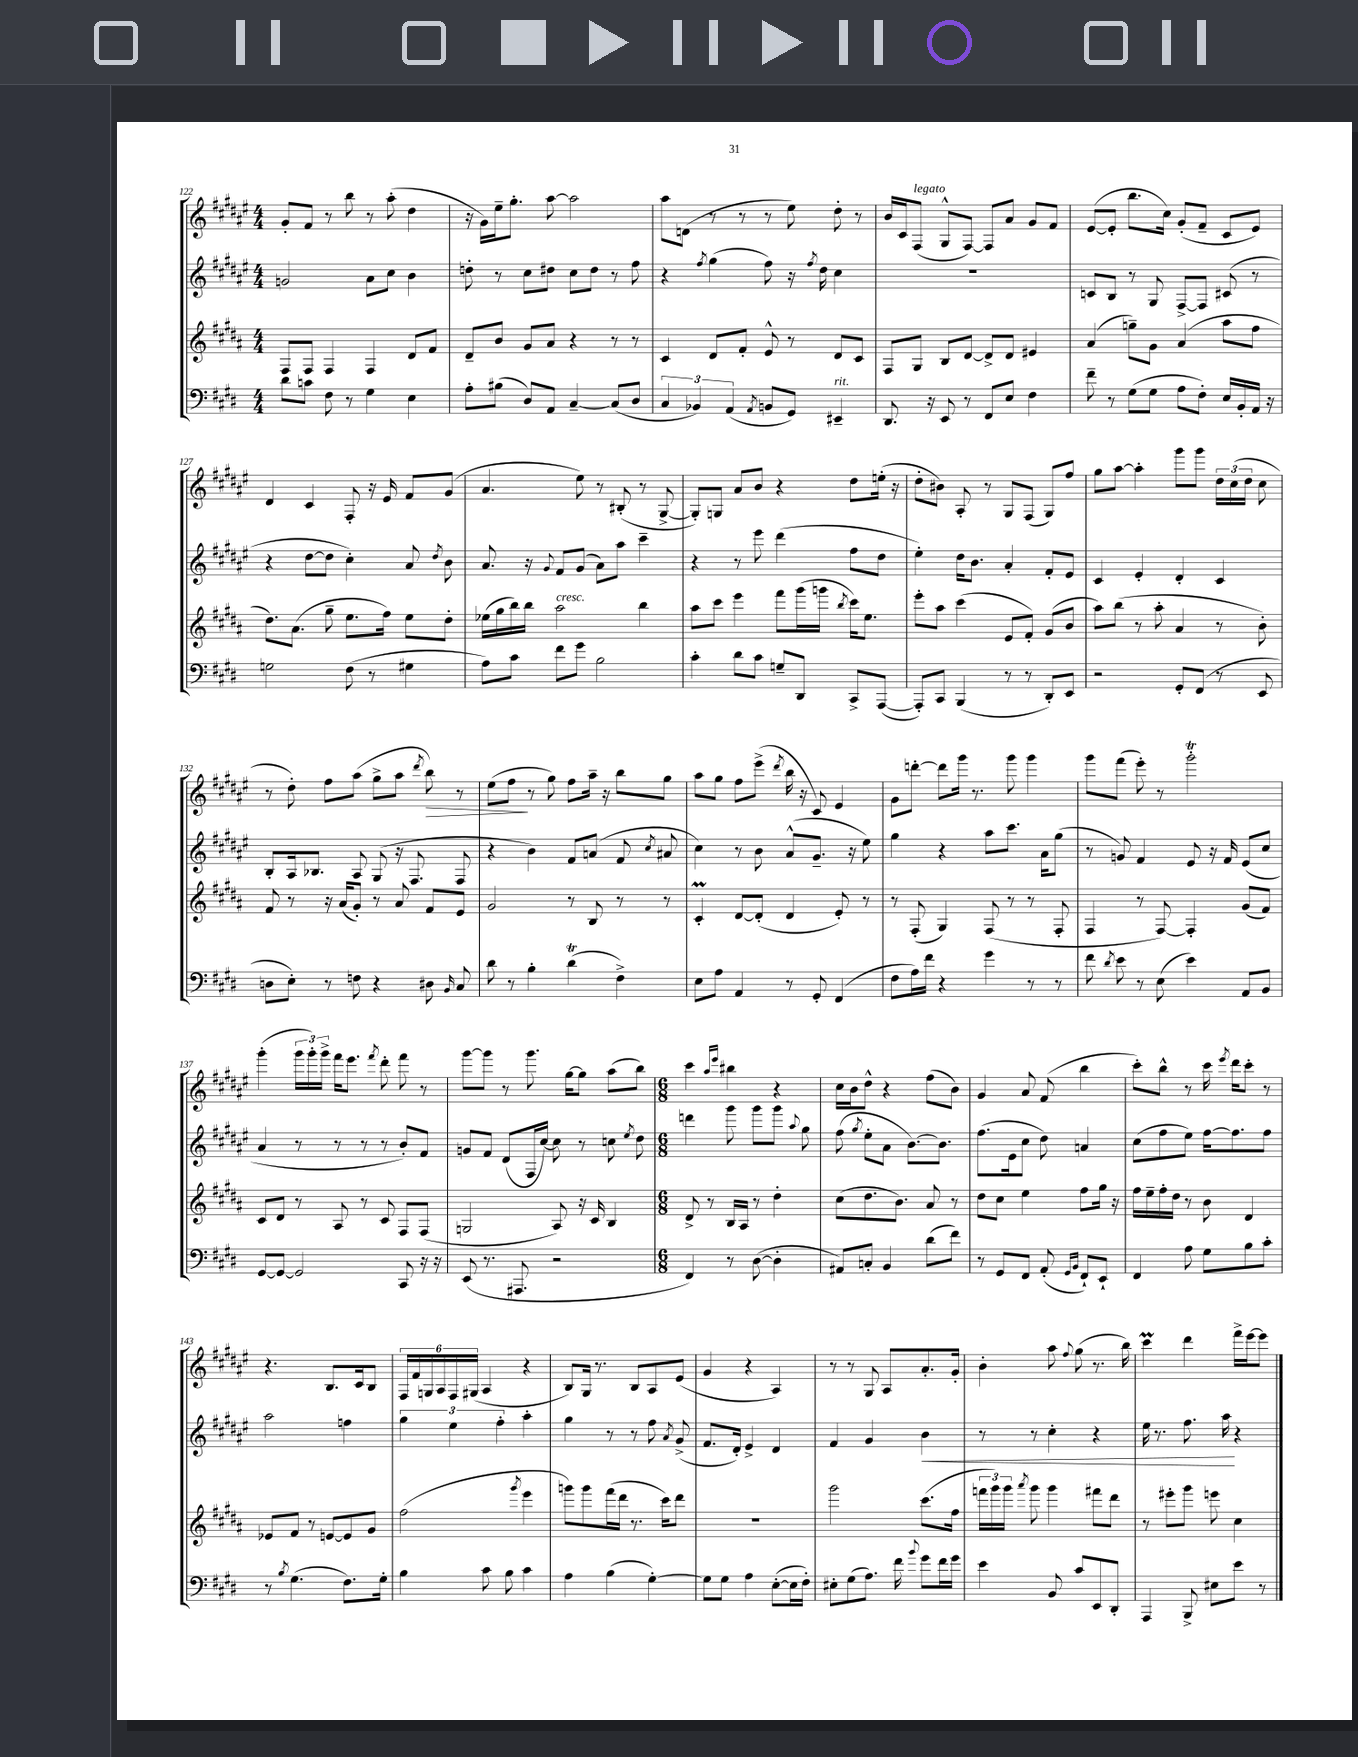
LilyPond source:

<<
\new StaffGroup <<
\new Staff = "s0" {
    \clef treble \key fis \major \numericTimeSignature \time 4/4
    \autoBeamOff gis'8[-. fis'8] r8 b''8 r8 ais''8-.( dis''4 |
    r16 gis'16[) eis''16-- gis''8.]-. ais''8~ ais''2 |
    ais''8[ d'8]( r8 r8 r8 eis''8) dis''8-. r8 |
    b'16[ cis'16 fis8]^\markup { \italic "legato" }( gis8[-^ fis8]~) fis8[ ais'8] gis'8[ fis'8] |
    eis'8[~( eis'8]-. b''8.[ cis''16]) gis'8[-.( fis'8]-- cis'8[ eis'8]) |
    dis'4 cis'4 fis8-. r16 eis'16 fis'8[ gis'8]( |
    ais'4. eis''8) r8 bis8-.( r8 gis8~-> |
    gis8[-.) g8] ais'8[ b'8] r4 dis''8[ e''16]-.( r16 |
    dis''8[-. bis'8]) ais8-. r8 gis8[ fis8]( gis8[) fis''8] |
    gis''8[ ais''8]~ ais''4-. gis'''8[ gis'''8] \tuplet 3/2 { dis''16[ cis''16( dis''16] } cis''8 |
    r8 dis''8-.) fis''8[ ais''8]( gis''8[-> ais''8] \acciaccatura { dis'''8 } b''8\>) r8 |
    eis''8[( fis''8]\! r8 gis''8) fis''8[ ais''16]-- r16 b''8[ gis''8] |
    ais''8[ gis''8] fis''8[ eis'''8]->( \acciaccatura { dis'''8 } b''16 r16 cis'8) eis'4 |
    gis'8[ d'''8]~-. d'''8[ gis'''16] r8. gis'''8 gis'''4 |
    gis'''8[ fis'''8]( eis'''8-.) r8 gis'''2-.\trill |
    gis'''4-.( \tuplet 3/2 { gis'''16[ gis'''16-.) gis'''16]-> } fis'''16[ eis'''8.] \acciaccatura { fis'''8 } dis'''8-. fis'''8 r8 |
    gis'''8[~ gis'''8] r8 gis'''8. gis''16[~ gis''8] ais''8[( b''8]) |
    \numericTimeSignature \time 6/8 cis'''4 \grace { ais''16[ eis'''16] } bis''4 r4 |
    cis''16[ b'16 dis''8]-^ r4 fis''8[( b'8]) |
    gis'4 ais'8 fis'8( b''4 |
    cis'''8[-.) b''8]-^ r8 cis'''16 \acciaccatura { eis'''8 } dis'''16[ cis'''8]-. r8 |
    r4. b8.[ cis'16 b8] |
    \tuplet 6/4 { fis16[ fis'16 g16 ais16 fis16 gis16]( } ais4 r4 |
    b8[) gis16] r8. b8[ ais8 eis'8]( |
    gis'4 r4 ais4) |
    r8 r8 gis8 ais8[ ais'8.-. gis'16]-. |
    b'4-. ais''8 \appoggiatura { fis''8 } gis''8( r8. b''16) |
    cis'''4\prall dis'''4 fis'''16[-> eis'''16~ eis'''8] \bar "|." |
}
\new Staff = "s1" {
    \clef treble \key fis \major \numericTimeSignature \time 4/4
    \autoBeamOff g'2 ais'8[ cis''8] b'4 |
    d''8-. r8 cis''8[ dis''8] cis''8[ dis''8] r8 fis''8 |
    r4 \acciaccatura { fis''8 } gis''4( fis''8) r16 \acciaccatura { fis''8 } dis''16 cis''4 |
    R1 |
    c'8[ b8] r8 gis8 fis8[~-> fis8] cis'8( r8 |
    r4 dis''8[~ dis''8] cis''4-.) ais'8 \acciaccatura { dis''8 } b'8 |
    ais'8. r16 \appoggiatura { gis'8 } fis'8[ gis'8]( ais'8[) ais''8] cis'''4-- |
    r4 r8 eis'''8 dis'''4( fis''8[ dis''8] |
    eis''4-.) dis''16[ b'8.] ais'4-. fis'8[-. eis'8] |
    cis'4 eis'4-. dis'4-. cis'4 |
    b8[-. ais16 bes8.] ais8 gis8( r16 fis8. fis8 |
    r4 b'4) fis'8[ a'8]( fis'8 \acciaccatura { cis''8 } ais'8 |
    cis''4) r8 b'8 ais'8[-^( gis'8.]-- r16 eis''8) |
    gis''4 r4 ais''8[ cis'''8.] ais'16[ gis''8]( |
    r8 g'8) fis'4 eis'8 r16 fis'16 eis'8[( cis''8] |
    ais'4 r8 r8 r8 r8 b'8[-.) fis'8] |
    g'8[ fis'8] dis'8[( fis16 cis''16]~) cis''8 r8 c''8 \acciaccatura { eis''8 } dis''8 |
    \numericTimeSignature \time 6/8 d'''4 gis'''8 gis'''8[ gis'''8] \appoggiatura { ais''8 } gis''8 |
    fis''8( \acciaccatura { gis''8 } eis''8[-. ais'8] b'8.[~) b'8.] |
    fis''8.[( eis'16 cis''8] dis''8) a'4 |
    cis''8[( fis''8 eis''8]) fis''16[~ fis''8. fis''8] |
    ais''2 f''4 |
    \tuplet 3/2 { gis''4 eis''4 fis''4-. } ais''4-. |
    gis''4 r8 r8 fis''8 \acciaccatura { ais'8 } gis'8->( |
    fis'8.[ dis'16]-.) eis'4-> dis'4 |
    fis'4 gis'4 b'4\< |
    r8 r8 cis''4-. r4 |
    eis''16 r8. fis''8. ais''16\! r4 \bar "|." |
}
\new Staff = "s2" {
    \clef treble \key b \major \numericTimeSignature \time 4/4
    \autoBeamOff fis8[ fis8] fis4 fis4 dis'8[ fis'8] |
    dis'8[-- b'8] gis'8[ ais'8] r4 r8 r8 |
    cis'4 dis'8[ fis'8]-. e'8-^ r8 dis'8[ cis'8] |
    fis8[ gis8] b8[ dis'8]~ dis'8[-> dis'8] eis'4 |
    ais'4( g''8[--) gis'8] ais'4( ais''8[ fis''8] |
    dis''8.[) ais'8.]( gis''8-- e''8.[ fis''16]) e''8[ dis''8]-. |
    ees''16[( gis''16 b''16) b''16] ais''2^\markup { \italic "cresc." } b''4 |
    ais''8[ cis'''8] e'''4 fis'''8[ gis'''16( g'''16] \acciaccatura { b''8 } cis'''16[) e''8.] |
    e'''8[-. ais''8] cis'''4( e'8[ fis'8]-.) gis'8[( b'8] |
    ais''8[) b''8]( r8 ais''8-. ais'4 r8 b'8-.) |
    fis'8 r8 r16 ais'16[( gis'8]-.) r8 ais'8 fis'8[ e'8] |
    gis'2 r8 b8 r8 r8 |
    cis'4-.\prall dis'8[~ dis'8]-.( dis'4 e'8-.) r8 |
    r8 fis8-.( gis4) fis8( r8 r8 fis8-. |
    fis4 r8 fis8~) fis4-. gis'8[( fis'8]) |
    cis'8[ dis'8] r8 ais8 r8 cis'8 fis8[ fis8]( |
    g2 ais8) r16 cis'16 b4 |
    \numericTimeSignature \time 6/8 dis'8-> r8 b16[ ais16] r8 dis''4-. |
    cis''8[( dis''8. b'8.]) ais'8 r8 |
    dis''8[ cis''8] e''4 fis''8[ gis''16] r16 |
    fis''16[ e''16-- fis''16-. dis''16] r8 b'8 dis'4 |
    ees'8[ fis'8] r8 e'8[~ e'8 gis'8] |
    fis''2( \acciaccatura { gis'''8 } e'''4 |
    g'''8[) g'''8 fis'''16( dis'''16] r8. cis'''16[) dis'''8] |
    R2. |
    gis'''2 cis'''8.[( fis''16] |
    \tuplet 3/2 { f'''16[ gis'''16) gis'''16] } \acciaccatura { ais'''8 } gis'''8 gis'''4 fis'''8[ dis'''8] |
    r8 eis'''8[-. gis'''8] e'''8 cis''4 \bar "|." |
}
\new Staff = "s3" {
    \clef bass \key e \major \numericTimeSignature \time 4/4
    \autoBeamOff dis'8[ c'8] fis8 r8 gis4 e4 |
    a8[-. bis8]( dis8[) a,8] cis4~-- cis8[( dis8] |
    \tuplet 3/2 { cis4 bes,4) a,4( } \acciaccatura { a,8 } b,8[ gis,8]) eis,4--^\markup { \italic "rit." } |
    dis,8. r16 e,8 r8 fis,8[ e8] fis4 |
    fis'8-- r8 gis8[( gis8] a8[ fis8]-.) e16[ b,16-. a,16] r16 |
    g2 fis8( r8 gis4 |
    a8[) cis'8] fis'8[ gis'8] b2 |
    cis'4-. dis'8[ cis'8] g8[-- dis,8] cis,8[-> a,,8]~( |
    a,,8[-.) cis,8] b,,4( r8 r8 dis,8[-.) e,8] |
    r2 gis,8[-. fis,8]( r8 e,8 |
    d8[ e8]-.) r8 f8 r4 dis8 \grace { b,16 } cis8 |
    dis'8 r8 b4-. dis'4\trill( fis4->) |
    e8[ a8] a,4 r8 gis,8-. fis,4( |
    fis8[ a16) fis'16] r4 gis'4 r8 r8 |
    fis'8 \acciaccatura { dis'8 } e'8 r8 e8( e'4) a,8[ b,8] |
    gis,8[~ gis,8]~ gis,2 cis,8 r16 r16 |
    e,8( r8. ais,,8. r2 |
    \numericTimeSignature \time 6/8 fis,4) r8 dis8~( dis4-. |
    ais,8[) c8]-. b,4 dis'8[( fis'8]) |
    r8 gis,8[ fis,8] a,8-.( \grace { gis,16[ b,16] } fis,8[-!) e,8]-! |
    fis,4 a8 gis8[ b8 cis'8]-. |
    r8 \acciaccatura { b8 } gis4.( fis8.[) gis16]-. |
    b4 cis'8 b8 cis'4 |
    a4 b4( gis4~-.) |
    gis8[ gis8] a4 e8[~-.( e16 fis16]-.) |
    eis8[-. gis8( a8.]) fis'16 \appoggiatura { b'8 } gis'8[ fis'16 gis'16] |
    e'4 b,8 cis'8[ e,8 dis,8]-. |
    a,,4 b,,8-> eis8[ e'8] r8 \bar "|." |
}
>>
>>
\layout { \context { \Score currentBarNumber = #122 } }
